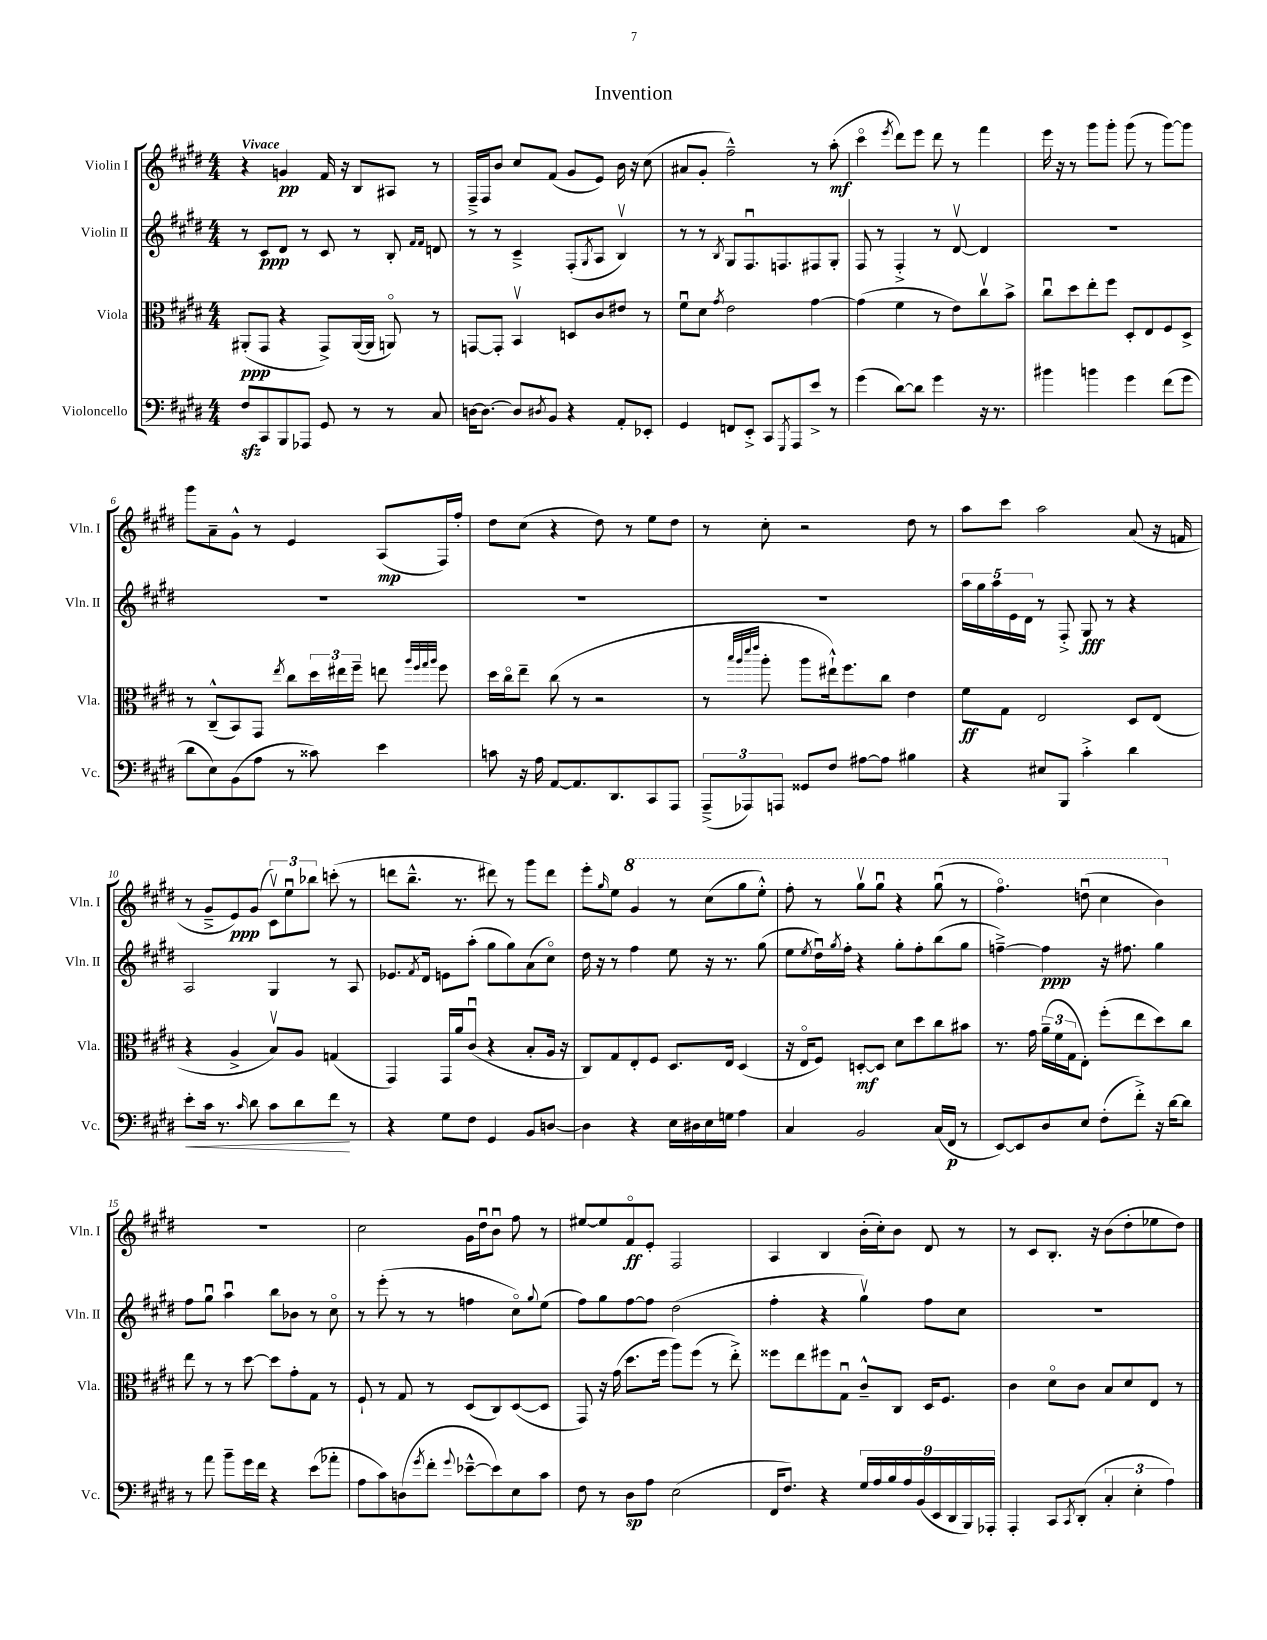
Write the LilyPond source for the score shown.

\header { title = "Invention" }
<<
\new StaffGroup <<
\new Staff = "s0" \with { instrumentName = "Violin I" shortInstrumentName = "Vln. I" } {
    \clef treble \key e \major \numericTimeSignature \time 4/4 \tempo "Vivace"
    r4 g'4\pp fis'16 r16 b8 ais8 r8 |
    fis16---> fis16 b'8 cis''8 fis'8( gis'8 e'8) b'16 r16 cis''8( |
    ais'8 gis'8-. fis''2---^) r8 a''8-.\mf( |
    cis'''4\flageolet \acciaccatura { e'''8 } dis'''8) e'''8 dis'''8 r8 fis'''4 |
    e'''16 r16 r8 gis'''8 gis'''8-. gis'''8( r8 gis'''8~) gis'''8 |
    gis'''8 a'8-- gis'8-^ r8 e'4 a8\mp( fis16) fis''16-. |
    dis''8 cis''8( r4 dis''8) r8 e''8 dis''8 |
    r8 cis''8-. r2 dis''8 r8 |
    a''8 cis'''8 a''2 a'8( r16 f'16 |
    r8 gis'8---> e'8\ppp) gis'8( \tuplet 3/2 { cis'8\upbow) e''8\downbow bes''8 } c'''8-.( r8 |
    d'''8 b''8.---^ r8. dis'''8) r8 gis'''8 dis'''8 |
    e'''8-. \grace { gis''16 } e''8 \ottava #1 gis''4 r8 cis'''8( gis'''8 e'''8-.-^) |
    fis'''8-. r8 gis'''8\upbow gis'''8\downbow r4 gis'''8\downbow( r8 |
    fis'''4.\flageolet) d'''8\downbow( cis'''4 b''4) \ottava #0 |
    R1 |
    cis''2 gis'16 dis''16\downbow b'8\downbow fis''8 r8 |
    eis''8~ eis''8 fis'8\flageolet\ff e'8-. fis2 |
    a4 b4 b'16-.( cis''16-.) b'8 dis'8 r8 |
    r8 cis'8 b8.-. r16 b'8( dis''8-. ees''8 dis''8) \bar "|." |
}
\new Staff = "s1" \with { instrumentName = "Violin II" shortInstrumentName = "Vln. II" } {
    \clef treble \key e \major \numericTimeSignature \time 4/4
    r8 cis'8\ppp dis'8 r8 cis'8 r8 b8-. \grace { fis'16 fis'16 } d'8 |
    r8 r8 cis'4---> fis8-.( \acciaccatura { gis8 } a8 b4\upbow) |
    r8 r8 \acciaccatura { b8 } gis8 fis8.\downbow f8. fis8 gis8-. |
    fis8 r8 fis4-.-> r8 dis'8~\upbow dis'4 |
    R1 |
    R1 |
    R1 |
    R1 |
    \tuplet 5/4 { a''16 gis''16 a''16 e'16 dis'16 } r8 fis8-.-> gis8\fff r8 r4 |
    a2 gis4 r8 a8 |
    ees'8. \acciaccatura { fis'8 } dis'16 e'8 a''8-.( gis''8 gis''8) a'8( cis''8\flageolet) |
    dis''16 r16 r8 fis''4 e''8 r16 r8. gis''8( |
    e''8 \acciaccatura { e''8 } dis''16\downbow) \acciaccatura { gis''8 } fis''16-. r4 gis''8-. fis''8-. b''8( gis''8 |
    f''4~--->) f''4\ppp r16 fis''8. gis''4 |
    fis''8 gis''8\downbow a''4\downbow b''8 bes'8 r8 cis''8\flageolet |
    r8 e'''8-.( r8 r8 f''4 cis''8\flageolet) \appoggiatura { gis''8 } e''8( |
    fis''8) gis''8 fis''8~ fis''8 dis''2( |
    fis''4-. r4 gis''4\upbow) fis''8 cis''8 |
    R1 \bar "|." |
}
\new Staff = "s2" \with { instrumentName = "Viola" shortInstrumentName = "Vla." } {
    \clef alto \key e \major \numericTimeSignature \time 4/4
    ais,8-.\ppp( gis,8 r4 gis,8->) ais,16~( ais,16 a,8\flageolet) r8 |
    g,8~ g,8-. b,4\upbow d8 cis'8 eis'8 r8 |
    fis'8\downbow dis'8 \acciaccatura { gis'8 } e'2 gis'4~ |
    gis'4( fis'4 r8 e'8) cis''8\upbow b'8-> |
    cis''8\downbow dis''8 e''8-. fis''8 dis8-. e8 fis8 dis8-> |
    r8 cis8---^( b,8) gis,8 \acciaccatura { e''8 } cis''8 \tuplet 3/2 { dis''16 eis''16 fis''16-- } e''8 \grace { a''32 fis''32 gis''32 a''32 } fis''8 |
    dis''16 cis''16\flageolet e''8-- cis''8( r8 r2 |
    r8 \grace { b''32 a''32 dis'''32 e'''32 } a''8-. a''8 eis''16-!-^) fis''8. cis''8 e'4 |
    fis'8\ff gis8 e2 dis8 e8( |
    r4 a4-> b8\upbow) a8 g4( |
    gis,4) gis,16 a'16 cis'8\downbow( r4 b8-. a16 r16 |
    cis8) gis8 e8-. fis8 dis8. e16 dis4( |
    r16 e16\flageolet fis8) d8~-.\mf d8 dis'8 dis''8 cis''8 bis'8 |
    r8. gis'16 \tuplet 3/2 { a'16--( fis'16 gis16 } e8-.) fis''8-.( e''8 dis''8) cis''8 |
    e''8 r8 r8 dis''8~ dis''8 gis'8-. gis8 r8 |
    fis8-! r8 gis8 r8 dis8( cis8) dis8~( dis8 |
    gis,8) r16 gis'16( dis''8. fis''16 a''8) fis''8( r8 e''8-.->) |
    fisis''8 e''8 fis''8 gis8\downbow cis'8---^ cis8 dis16 fis8. |
    cis'4 dis'8\flageolet cis'8 b8 dis'8 e8 r8 \bar "|." |
}
\new Staff = "s3" \with { instrumentName = "Violoncello" shortInstrumentName = "Vc." } {
    \clef bass \key e \major \numericTimeSignature \time 4/4
    fis8\sfz cis,8 b,,8 aes,,8 gis,8 r8 r8 cis8 |
    d16~ d8.~ d8 \acciaccatura { dis8 } b,8 r4 a,8-. ees,8-. |
    gis,4 f,8 e,8-.-> cis,8 \acciaccatura { gis,,8 } a,,8 e'8-> r8 |
    gis'4( dis'8~) dis'8 gis'4 r16 r8. |
    bis'4 b'4 gis'4 fis'8( gis'8 |
    dis'8 e8) b,8( a8 r8 cisis'8) e'4 |
    c'8 r16 a16 a,8~ a,8. dis,8. cis,8 a,,8 |
    \tuplet 3/2 { a,,8--->( aes,,8) a,,8 } gisis,8 fis8 ais8~ ais8 bis4 |
    r4 eis8 b,,8 cis'4-.-> dis'4 |
    e'8-.\< cis'16 r8. \grace { cis'16 } dis'8 cis'8 dis'8 fis'8\! r8 |
    r4 gis8 fis8 gis,4 b,8 d8~ |
    d4 r4 e16 dis16 e16 g16 a4 |
    cis4 b,2 cis16( fis,16\p r8 |
    e,8~) e,8 dis8 e8 fis8-.( fis'8-.->) r16 dis'16~ dis'8 |
    r8 a'8 b'8-- gis'16 fis'16 r4 e'8( aes'8-. |
    a8 cis'8) d8( \acciaccatura { gis'8 } fis'8-. \appoggiatura { gis'8 } ees'8~---^ ees'8) e8 cis'8 |
    fis8 r8 dis8\sp a8 e2( |
    fis,16 fis8.) r4 \tuplet 9/8 { gis16 a16 b16 a16 b,16( e,16 dis,16 b,,16) aes,,16-. } |
    a,,4-. cis,8 \acciaccatura { cis,8 } dis,8-.( \tuplet 3/2 { cis4-. e4-. a4) } \bar "|." |
}
>>
>>
